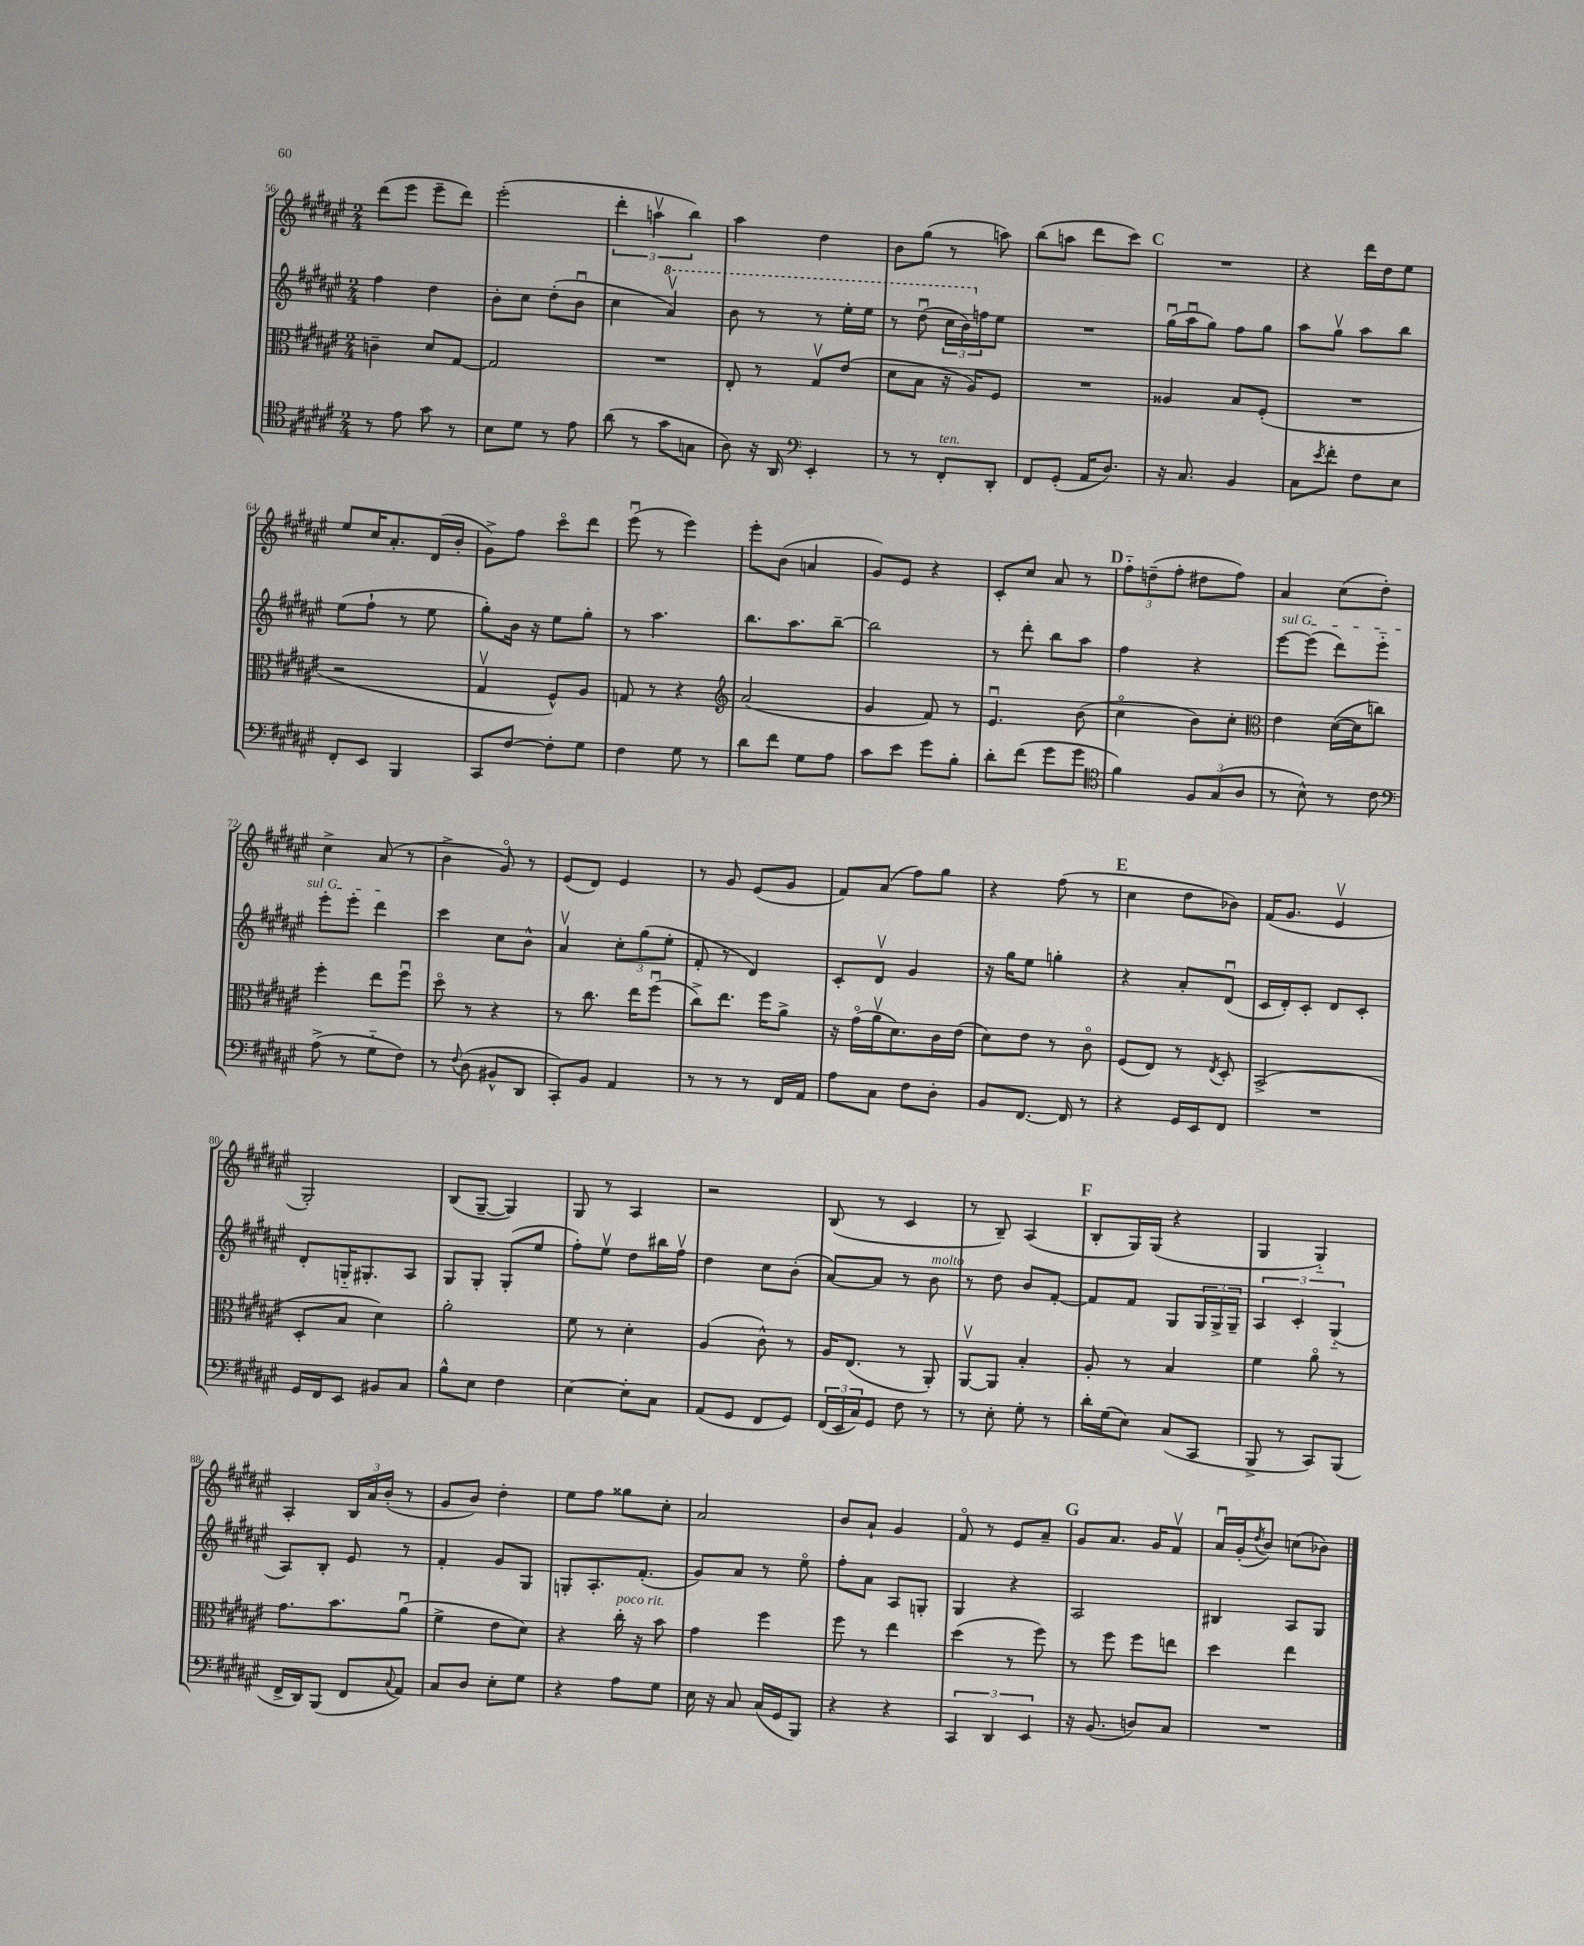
<<
\new StaffGroup <<
\new Staff = "s0" {
    \clef treble \key fis \major \numericTimeSignature \time 2/4
    dis'''8( eis'''8 eis'''8-- dis'''8) |
    eis'''2-.( |
    \tuplet 3/2 { dis'''4-. a''4\upbow b''4) } |
    ais''4 dis''4 |
    b'8 gis''8( r8 a''8) |
    b''8( a''8 dis'''8 cis'''8) |
    \mark \markup { \bold "C" } R2 |
    r4 dis'''16 dis''16 eis''8 |
    eis''8 cis''16 ais'8.-. dis'16( b'16-. |
    gis'8->) fis''8 cis'''8\flageolet dis'''8 |
    eis'''8\downbow( r8 eis'''4) |
    eis'''8-. b'8( a'4 |
    gis'8) eis'8 r4 |
    cis'8-. cis''8 ais'8 r8 |
    \mark \markup { \bold "D" } \tuplet 3/2 { fis''8-_ d''8--( fis''8-. } dis''8 fis''8) |
    ais'4 cis''8( dis''8-.) |
    cis''4-> ais'8( r8 |
    b'4-> gis'8\flageolet) r8 |
    eis'8( dis'8) eis'4 |
    r8 gis'8 eis'8( gis'8 |
    fis'8) ais'8( fis''8) gis''8 |
    r4 fis''8( r8 |
    \mark \markup { \bold "E" } cis''4 dis''8 bes'8) |
    fis'16( gis'8. eis'4\upbow |
    gis2-.) |
    b8( gis8~-- gis4) |
    gis8 r8 ais4 |
    r2 |
    b8( r8 cis'4 |
    r8 b8--) ais4( |
    \mark \markup { \bold "F" } b8-. gis16) gis16( r4 |
    gis4 gis4-_) |
    ais4-. \tuplet 3/2 { b16 ais'16 b'16-.( } r8 |
    gis'8 b'8) dis''4-. |
    eis''8 fis''8 gisis''8 cis''8-. |
    ais'2 |
    b'8 ais'8-! gis'4 |
    fis'8\flageolet r8 eis'8 ais'8-- |
    \mark \markup { \bold "G" } gis'8 ais'8. gis'16 fis'8\upbow |
    ais'16\downbow gis'16-.( \acciaccatura { dis''8 } b'8) c''8( bes'8) \bar "|." |
}
\new Staff = "s1" {
    \clef treble \key fis \major \numericTimeSignature \time 2/4
    fis''4 dis''4 |
    b'8-. cis''8 dis''8-.( b'8\downbow |
    cis''4 \ottava #1 ais''4\upbow) |
    b''8 r8 r8 eis'''16-. eis'''16 |
    r8 dis'''8\downbow( \tuplet 3/2 { cis'''16 b''16) \ottava #0 f''16 } eis''8 |
    R2 |
    \mark \markup { \bold "C" } gis''16\downbow( ais''16\downbow gis''8) fis''8 gis''8 |
    ais''8 gis''8\upbow ais''8 b''8 |
    eis''8( fis''8-! r8 eis''8 |
    gis''8-.) b'16 r16 eis''8 gis''8-. |
    r8 ais''4. |
    b''8. ais''8. b''8~-- |
    b''2 |
    r8 dis'''8-. b''8 ais''8 |
    \mark \markup { \bold "D" } fis''4 r4 |
    \once \override TextSpanner.bound-details.left.text = \markup { \italic "sul G" } eis'''8~\startTextSpan eis'''8( dis'''8) eis'''8-_ |
    eis'''8-. eis'''8-. dis'''4\stopTextSpan |
    cis'''4 cis''8 b'8-^ |
    ais'4\upbow \tuplet 3/2 { cis''8-. gis''8( eis''8-. } |
    fis'8-. r8 dis'4) |
    cis'8-. dis'8\upbow gis'4 |
    r16 gis''16 eis''8 g''4-. |
    \mark \markup { \bold "E" } r4 ais'8-. dis'8\downbow( |
    cis'16 dis'16-.) cis'8-. dis'8 cis'8-. |
    dis'8-. g16-_ gis8.-. ais8 |
    gis8 gis8-. gis8-.( eis''8 |
    fis''8-.) eis''8\upbow dis''8 bis''16 fis''16\upbow |
    dis''4 cis''8 b'8-.( |
    ais'8~) ais'8 r8 b'8^\markup { \italic "molto" } |
    r8 dis''8 b'8 fis'8~-. |
    \mark \markup { \bold "F" } fis'8 fis'8 gis8 \tuplet 3/2 { gis16 gis16-> gis16-- } |
    \tuplet 3/2 { ais4 cis'4-. gis4-_( } |
    ais8) b8-. eis'8 r8 |
    fis'4-. gis'8 gis8 |
    g8-. ais8.-. fis'8.-.( |
    gis'8) ais'8 r8 eis''8\flageolet |
    fis''8-. ais'8 ais8 g8-. |
    gis4 r4 |
    \mark \markup { \bold "G" } ais2 |
    bis4 ais8 gis8 \bar "|." |
}
\new Staff = "s2" {
    \clef alto \key fis \major \numericTimeSignature \time 2/4
    c'4-- dis'8 gis8~ |
    gis2 |
    R2 |
    eis8-. r8 gis8\upbow eis'8( |
    dis'8 b8 r16 ais16) fis8 |
    R2 |
    \mark \markup { \bold "C" } aisis4 b8 fis8-.( |
    R2 |
    r2 |
    gis4\upbow fis8-^) ais8 |
    g8 r8 r4 |
    \clef treble ais'2( |
    gis'4 fis'8) r8 |
    eis'4.\downbow b'8( |
    \mark \markup { \bold "D" } cis''4\flageolet b'8) cis''8-. |
    \clef alto eis'4 dis'16~( dis'16 c''8) |
    fis''4-. eis''8 fis''8\downbow |
    dis''8\flageolet r8 r4 |
    r8 cis''8. eis''16 fis''8\downbow( |
    cis''8->) eis''8. fis''16 ais'8-> |
    r16 gis'16\flageolet( ais'16\upbow dis'8.) cis'16 eis'16( |
    dis'8) eis'8 r8 cis'8\flageolet |
    \mark \markup { \bold "E" } fis8( eis8) r8 \acciaccatura { eis8 } dis8-. |
    b,2->( |
    dis8-. b8 dis'4) |
    ais'2-. |
    fis'8 r8 dis'4-. |
    ais4( cis'8-^) r8 |
    ais16 eis8.( r8 ais,8-.) |
    ais,8~\upbow ais,8 b4-. |
    \mark \markup { \bold "F" } ais8-. r8 b4 |
    fis'4 ais'8\flageolet r8 |
    gis'8. b'8. ais'8\downbow( |
    fis'4-> eis'8 dis'8) |
    r4 cis''16-.^\markup { \italic "poco rit." } r16 b'8 |
    gis'4 fis''4 |
    fis''8 r8 eis''4 |
    dis''4( r8 fis''8) |
    \mark \markup { \bold "G" } r8 fis''8 fis''8 e''8 |
    dis''4 eis''4 \bar "|." |
}
\new Staff = "s3" {
    \clef tenor \key fis \major \numericTimeSignature \time 2/4
    r8 eis'8 gis'8 r8 |
    b8 dis'8 r8 eis'8 |
    ais'8( r8 gis'8 g8 |
    ais8) r16 ais,16 \clef bass eis,4-. |
    r8 r8 fis,8-.^\markup { \italic "ten." } dis,8-. |
    fis,8 gis,8-.( ais,16 dis8.) |
    \mark \markup { \bold "C" } r16 cis8. b,4 |
    cis8 \acciaccatura { eis'8 } fis'8-. fis8 eis8 |
    fis,8-. eis,8 b,,4 |
    cis,8 fis8~ fis8-. gis8 |
    fis4 gis8 r8 |
    dis'8 fis'8 gis8 ais8 |
    cis'8 eis'8 gis'8 b8-. |
    dis'8-. fis'8( gis'8 gis'8 |
    \mark \markup { \bold "D" } \clef tenor fis'4) \tuplet 3/2 { fis8 gis8( ais8 } |
    r8 b8-^) r8 cis'8 |
    \clef bass ais8->( r8 gis8-_ fis8) |
    r8 \appoggiatura { fis8 } dis8( bis,8-^ dis,8 |
    cis,8-.) b,8 ais,4 |
    r8 r8 r8 fis,16 ais,16 |
    ais8 cis8 fis8 dis8-. |
    b,8 fis,8.~ fis,16 r8 |
    \mark \markup { \bold "E" } r4 gis,16 eis,16 fis,8 |
    R2 |
    gis,16 fis,16 eis,8 bis,8 cis8 |
    b8-^ eis8 fis4 |
    eis4~ eis8-. cis8 |
    ais,8( gis,8 fis,8 gis,8) |
    \tuplet 3/2 { fis,16( eis,16 cis16) } gis,8 fis8 r8 |
    r8 eis8-. gis8-. r8 |
    \mark \markup { \bold "F" } dis'16-. gis16( eis8) cis8( cis,8 |
    b,,8-> r8 cis,8) b,,8( |
    fis,16-> dis,16) b,,8( fis,8 \appoggiatura { cis8 } ais,8) |
    cis8 dis8 eis8-. gis8 |
    r4 ais8 gis8 |
    eis16 r16 cis8 cis16( gis,16 b,,8) |
    r4 r4 |
    \tuplet 3/2 { cis,4 dis,4 eis,4 } |
    \mark \markup { \bold "G" } r16 b,8.( d8) cis8 |
    R2 \bar "|." |
}
>>
>>
\layout { \context { \Score currentBarNumber = #56 } }
